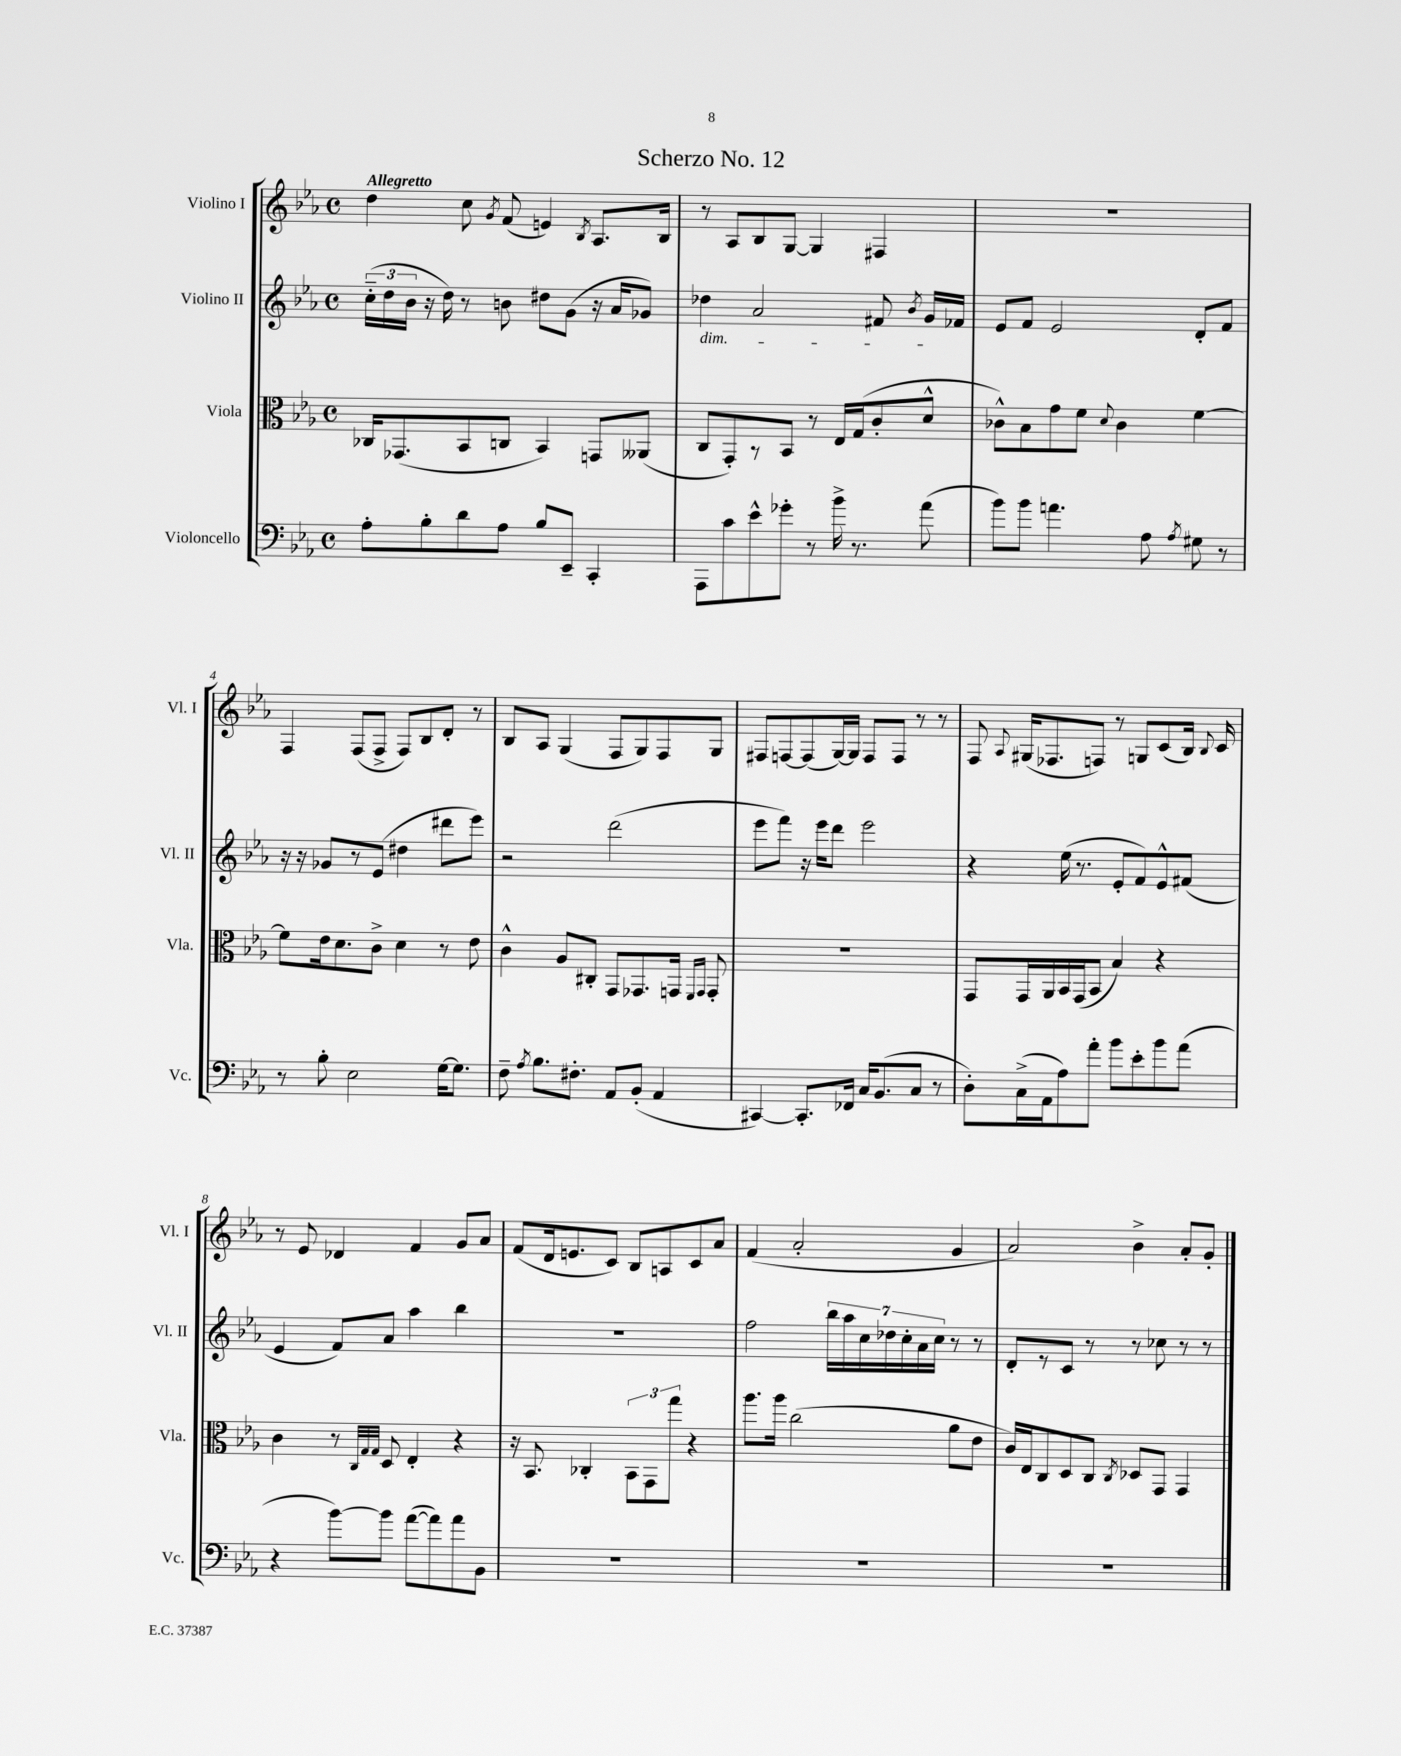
\header { title = "Scherzo No. 12" }
<<
\new StaffGroup <<
\new Staff = "s0" \with { instrumentName = "Violino I" shortInstrumentName = "Vl. I" } {
    \clef treble \key ees \major \defaultTimeSignature \time 4/4 \tempo "Allegretto"
    \autoBeamOff d''4 c''8 \acciaccatura { g'8 } f'8( e'4) \acciaccatura { bes8 } aes8.[ bes16] |
    r8 aes8[ bes8 g8]~ g4 fis4 |
    R1 |
    f4 f8[( f8]-> f8[) bes8 d'8]-. r8 |
    bes8[ aes8] g4( f8[ g8) f8 g8] |
    fis8[ f8~ f8( g16~) g16] f8[ f8] r8 r8 |
    f8 \appoggiatura { aes8 } gis16[( fes8. f8]) r8 g8[ c'8( bes16]) \appoggiatura { bes8 } c'16 |
    r8 ees'8 des'4 f'4 g'8[ aes'8] |
    f'8[( d'16 e'8. c'8]) bes8[ a8 c'8 aes'8] |
    f'4( aes'2-. g'4 |
    aes'2) bes'4-> aes'8[-. g'8]-. \bar "|." |
}
\new Staff = "s1" \with { instrumentName = "Violino II" shortInstrumentName = "Vl. II" } {
    \clef treble \key ees \major \defaultTimeSignature \time 4/4
    \autoBeamOff \tuplet 3/2 { c''16[-_( d''16 bes'16] } r16 d''16) r8 b'8 dis''8[ g'8]( r16 aes'16[ ges'8]) |
    des''4\dim aes'2 fis'8 \acciaccatura { bes'8 } g'16[\! fes'16] |
    ees'8[ f'8] ees'2 d'8[-. f'8] |
    r16 r16 ges'8[ r8 ees'8]( dis''4 dis'''8[ ees'''8]) |
    r2 d'''2( |
    ees'''8[ f'''8]) r16 ees'''16[ d'''8] ees'''2 |
    r4 ees''16( r8. ees'8[-. f'8) ees'8-^ fis'8]( |
    ees'4 f'8[) aes'8] aes''4 bes''4 |
    R1 |
    f''2 \tuplet 7/4 { bes''16[ aes''16 c''16 des''16 c''16-. aes'16 c''16] } r8 r8 |
    d'8[-. r8 c'8] r8 r8 ces''8 r8 r8 \bar "|." |
}
\new Staff = "s2" \with { instrumentName = "Viola" shortInstrumentName = "Vla." } {
    \clef alto \key ees \major \defaultTimeSignature \time 4/4
    \autoBeamOff ces16[ ges,8.( bes,8 c8] bes,4) g,8[ aeses,8]( |
    c8[ g,8-.) r8 bes,8] r8 ees16[ g16( c'8-. d'8]-^ |
    ces'8[-^) bes8 g'8 f'8] \appoggiatura { d'8 } ces'4 f'4~ |
    f'8[ ees'16 d'8. c'8]-> d'4 r8 ees'8 |
    c'4-^ aes8[ cis8]-. g,8[ ges,8. g,16] \grace { f,16[ g,16] } g,8-. |
    R1 |
    g,8[ g,16 aes,16 bes,16 g,16( bes,8] bes4) r4 |
    c'4 r8 \grace { c32[ g32 g32] } d8 ees4-. r4 |
    r16 bes,8. ces4-. \tuplet 3/2 { bes,8[ g,8 g''8] } r4 |
    aes''8.[ aes''16] c''2( aes'8[ ees'8] |
    c'16[) ees16 c8 d8 c8] \acciaccatura { c8 } des8[ g,8] g,4 \bar "|." |
}
\new Staff = "s3" \with { instrumentName = "Violoncello" shortInstrumentName = "Vc." } {
    \clef bass \key ees \major \defaultTimeSignature \time 4/4
    \autoBeamOff aes8[-. bes8-. d'8 aes8] bes8[ ees,8]-- c,4-. |
    aes,,8[ c'8 ees'8-^ ges'8]-. r8 bes'16-> r8. aes'8( |
    bes'8[) bes'8] a'4. aes8 \acciaccatura { aes8 } gis8 r8 |
    r8 bes8-. ees2 g16[~ g8.] |
    f8-- \acciaccatura { aes8 } bes8.[ fis8.]-. aes,8[ bes,8]-.( aes,4 |
    cis,4~) cis,8.[-. fes,16] c16[ bes,8.( c8] r8 |
    d8[-.) c16->( aes,16 aes8) aes'8]-. bes'8[ ees'8-. bes'8 aes'8]( |
    r4 bes'8[~) bes'8] aes'8[~( aes'8) aes'8 bes,8] |
    R1 |
    R1 |
    R1 \bar "|." |
}
>>
>>
